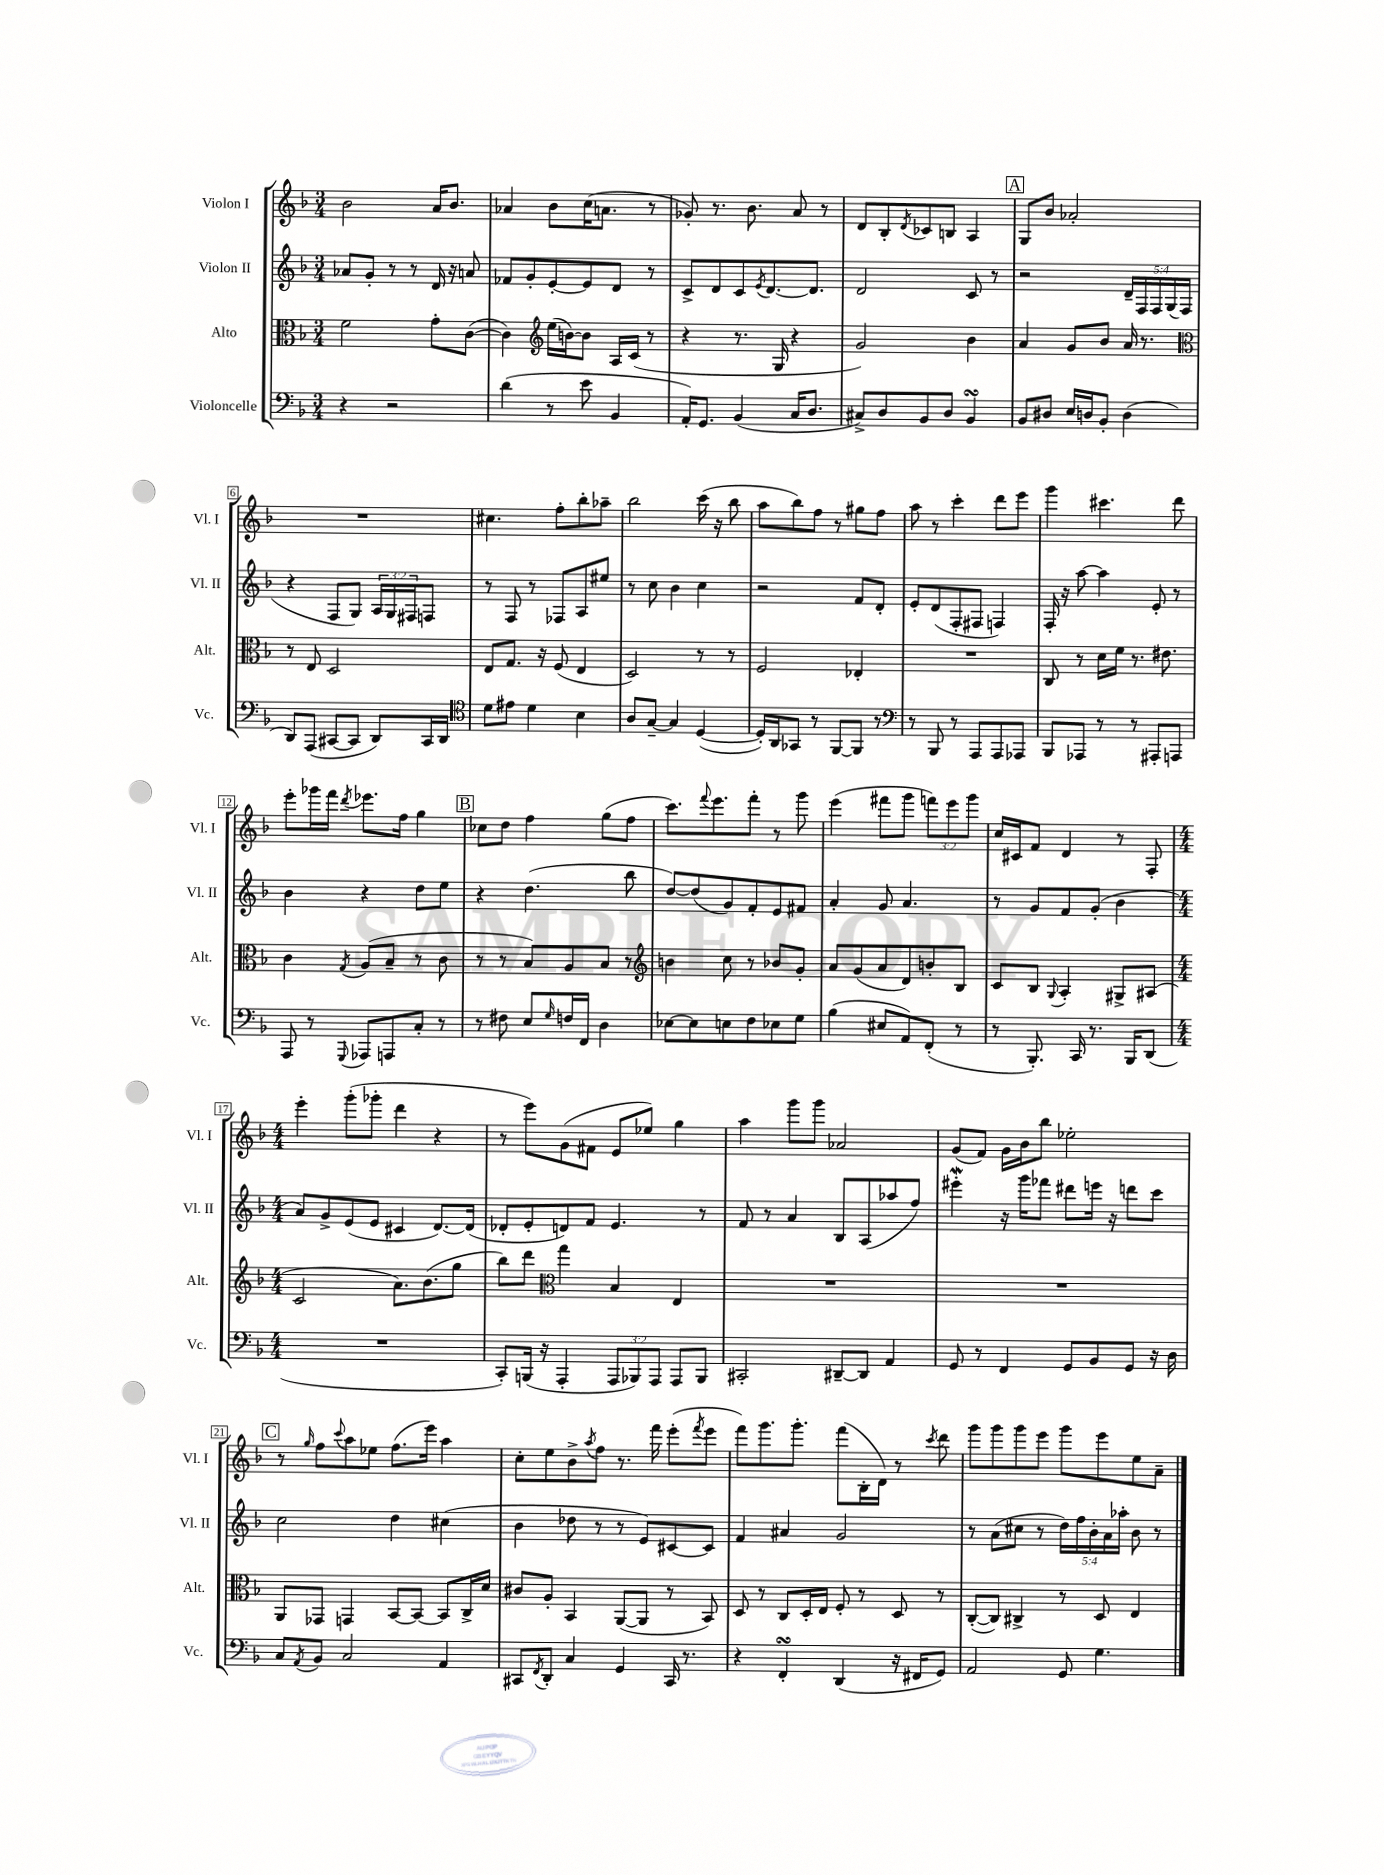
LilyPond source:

<<
\new StaffGroup <<
\new Staff = "s0" \with { instrumentName = "Violon I" shortInstrumentName = "Vl. I" } {
    \clef treble \key f \major \numericTimeSignature \time 3/4 \override Staff.TupletNumber.text = #tuplet-number::calc-fraction-text
    bes'2 a'16 bes'8. |
    aes'4 bes'8 c''16( a'8. r8 |
    ges'8-.) r8. bes'8. a'8 r8 |
    d'8 bes8-. \acciaccatura { d'8 } ces'8 b8 a4 |
    \mark \markup { \box "A" } g8 bes'8 aes'2-. |
    R2. |
    cis''4. f''8-. bes''8-. aes''8-- |
    bes''2 c'''16( r16 bes''8 |
    a''8 bes''8) f''8 r8 gis''8 f''8 |
    a''8 r8 c'''4-. d'''8 e'''8 |
    g'''4 cis'''4. d'''8 |
    e'''8-. ges'''16 f'''16 \acciaccatura { d'''8 } ees'''8. f''16 g''4 |
    \mark \markup { \box "B" } ces''8 d''8 f''4 g''8( f''8 |
    c'''8.) \appoggiatura { f'''8 } e'''8. f'''8-. r8 g'''8 |
    e'''4( fis'''8 g'''8 \tuplet 3/2 { f'''8) e'''8 g'''8 } |
    c''16 cis'16 f'8 d'4 r8 f8-. |
    \numericTimeSignature \time 4/4 e'''4-. g'''8-.( ges'''8-. d'''4 r4 |
    r8 e'''8) g'8( fis'8 e'8 ees''8) g''4 |
    a''4 g'''8 g'''8 aes'2 |
    g'8( f'8) g'16 bes'16 bes''8 ees''2-. |
    \mark \markup { \box "C" } r8 \grace { g''16 } f''8 \appoggiatura { c'''8 } a''8 ees''8 f''8.( e'''16) a''4 |
    c''8-. e''8 bes'8-> \acciaccatura { a''8 } f''8 r8. f'''16 e'''8-.( \acciaccatura { f'''8 } e'''8 |
    f'''8) g'''8. g'''8.-. f'''8( bes16-. d'16) r8 \acciaccatura { c'''8 } d'''8 |
    g'''8 g'''8 g'''8 e'''8 g'''8 e'''8 e''8 a'8-- \bar "|." |
}
\new Staff = "s1" \with { instrumentName = "Violon II" shortInstrumentName = "Vl. II" } {
    \clef treble \key f \major \numericTimeSignature \time 3/4 \override Staff.TupletNumber.text = #tuplet-number::calc-fraction-text
    aes'8 g'8-. r8 r8 d'16 r16 a'8 |
    fes'8 g'8-. e'8~-. e'8 d'8 r8 |
    c'8-> d'8 c'8 \acciaccatura { e'8 } d'8.~ d'8. |
    d'2 c'8 r8 |
    \mark \markup { \box "A" } r2 \tuplet 5/4 { d'16-- f16 f16 g16( f16 } |
    r4 f8 g8) \tuplet 3/2 { a16 g16 fis16 } f8 |
    r8 f8 r8 fes8 a8 eis''8 |
    r8 c''8 bes'4 c''4 |
    r2 f'8 d'8-. |
    e'8-. d'8( f8-. fis8 f4) |
    f16-. r16 a''8~ a''4 e'8-. r8 |
    bes'4 r4 d''8 e''8 |
    \mark \markup { \box "B" } r4 d''4.( bes''8 |
    d''8~) d''8( g'8) f'8-. e'8 fis'8 |
    a'4-. g'8 a'4. |
    r8 g'8 f'8 g'8-.( bes'4 |
    \numericTimeSignature \time 4/4 a'8) g'8-> e'8( e'8 cis'4 d'8.~) d'16( |
    des'8-. e'8-. d'8) f'8 e'4. r8 |
    f'8 r8 a'4 bes8 a8( aes''8 f''8) |
    eis'''4-.\mordent r16 g'''16 fes'''8 dis'''8 e'''16 r16 d'''8 c'''8 |
    \mark \markup { \box "C" } c''2 d''4 cis''4( |
    bes'4 des''8 r8 r8 e'8) cis'8~ cis'8 |
    f'4 ais'4 g'2 |
    r8 a'8( cis''8 r8 \tuplet 5/4 { d''16) f''16 bes'16-. a'16 aes''16-. } bes'8 r8 \bar "|." |
}
\new Staff = "s2" \with { instrumentName = "Alto" shortInstrumentName = "Alt." } {
    \clef alto \key f \major \numericTimeSignature \time 3/4
    f'2 g'8-. c'8~( |
    c'4) \clef treble e''16( b'16~) b'8 a16 c'16( r8 |
    r4 r8. g16 r4 |
    g'2) bes'4 |
    \mark \markup { \box "A" } a'4 g'8 bes'8 a'16 r8. |
    \clef alto r8 e8 d2 |
    e8 g8. r16 f8( e4 |
    d2) r8 r8 |
    f2 ees4-. |
    R2. |
    c8 r8 d'16 f'16 r8. eis'8. |
    c'4 \acciaccatura { g8 } a8( bes8-- r8 c'8 |
    \mark \markup { \box "B" } r8 r8 bes8) a8 bes8 r8 |
    \clef treble b'4 c''8 r8 bes'8 g'8-. |
    a'8 g'8( a'8 d'8) b'8-. bes8 |
    c'8 bes8 \appoggiatura { g8 } a4-. gis8-> ais8( |
    \numericTimeSignature \time 4/4 c'2 a'8.) bes'8.( g''8 |
    bes''8) d'''8 \clef alto g''4 bes4 e4 |
    R1 |
    R1 |
    \mark \markup { \box "C" } a,8 ges,8 g,4 bes,8~ bes,8~ bes,8 c16-> d'16 |
    cis'8 a8-. bes,4 a,8~( a,8 r8 bes,8) |
    d8 r8 c8 d16-. e16 f8-. r8 d8 r8 |
    c8~-.( c8) cis4-> r8 d8 e4 \bar "|." |
}
\new Staff = "s3" \with { instrumentName = "Violoncelle" shortInstrumentName = "Vc." } {
    \clef bass \key f \major \numericTimeSignature \time 3/4 \override Staff.TupletNumber.text = #tuplet-number::calc-fraction-text
    r4 r2 |
    d'4( r8 e'8 bes,4 |
    a,16-.) g,8. bes,4( c16 d8. |
    cis8->) d8 bes,8 d8 bes,4\turn |
    \mark \markup { \box "A" } bes,8 dis8 e16 d16 bes,8-. d4( |
    d,8) a,,8( cis,8~ cis,8 d,8) cis,16 d,16 |
    \clef tenor d'8 eis'8 d'4 bes4 |
    a8 g8~-- g4 d4~( |
    d16-.) a,16 ges,8 r8 f,8~ f,8 r8 |
    \clef bass r8 bes,,8 r8 a,,8 a,,8 aes,,8 |
    bes,,8 aes,,8 r8 r8 ais,,8-. a,,8 |
    a,,8 r8 \appoggiatura { g,,8 } aes,,8 a,,8 c8-. r8 |
    \mark \markup { \box "B" } r8 fis8 e8 \grace { g16 } f16 f,16 d4 |
    ees8~ ees8 e8 f8 ees8 g8 |
    bes4( eis8 a,8) f,8-.( r8 |
    r8 bes,,8.-.) c,16 r8. bes,,16 d,8( |
    \numericTimeSignature \time 4/4 R1 |
    c,8-.) b,,16( r16 a,,4-. \tuplet 3/2 { a,,8 bes,,8) a,,8 } a,,8 bes,,8 |
    cis,2-. dis,8~-- dis,8 a,4 |
    g,8 r8 f,4 g,8 bes,8 g,8 r16 d16 |
    \mark \markup { \box "C" } c8 \acciaccatura { a,8 } bes,8 c2 a,4 |
    cis,8 \acciaccatura { f,8 } d,8-. c4 g,4 cis,16 r8. |
    r4 f,4-.\turn d,4( r16 fis,16 g,8) |
    a,2 g,8 g4. \bar "|." |
}
>>
>>
\layout { \context { \Score \override BarNumber.stencil = #(make-stencil-boxer 0.1 0.3 ly:text-interface::print) } }
